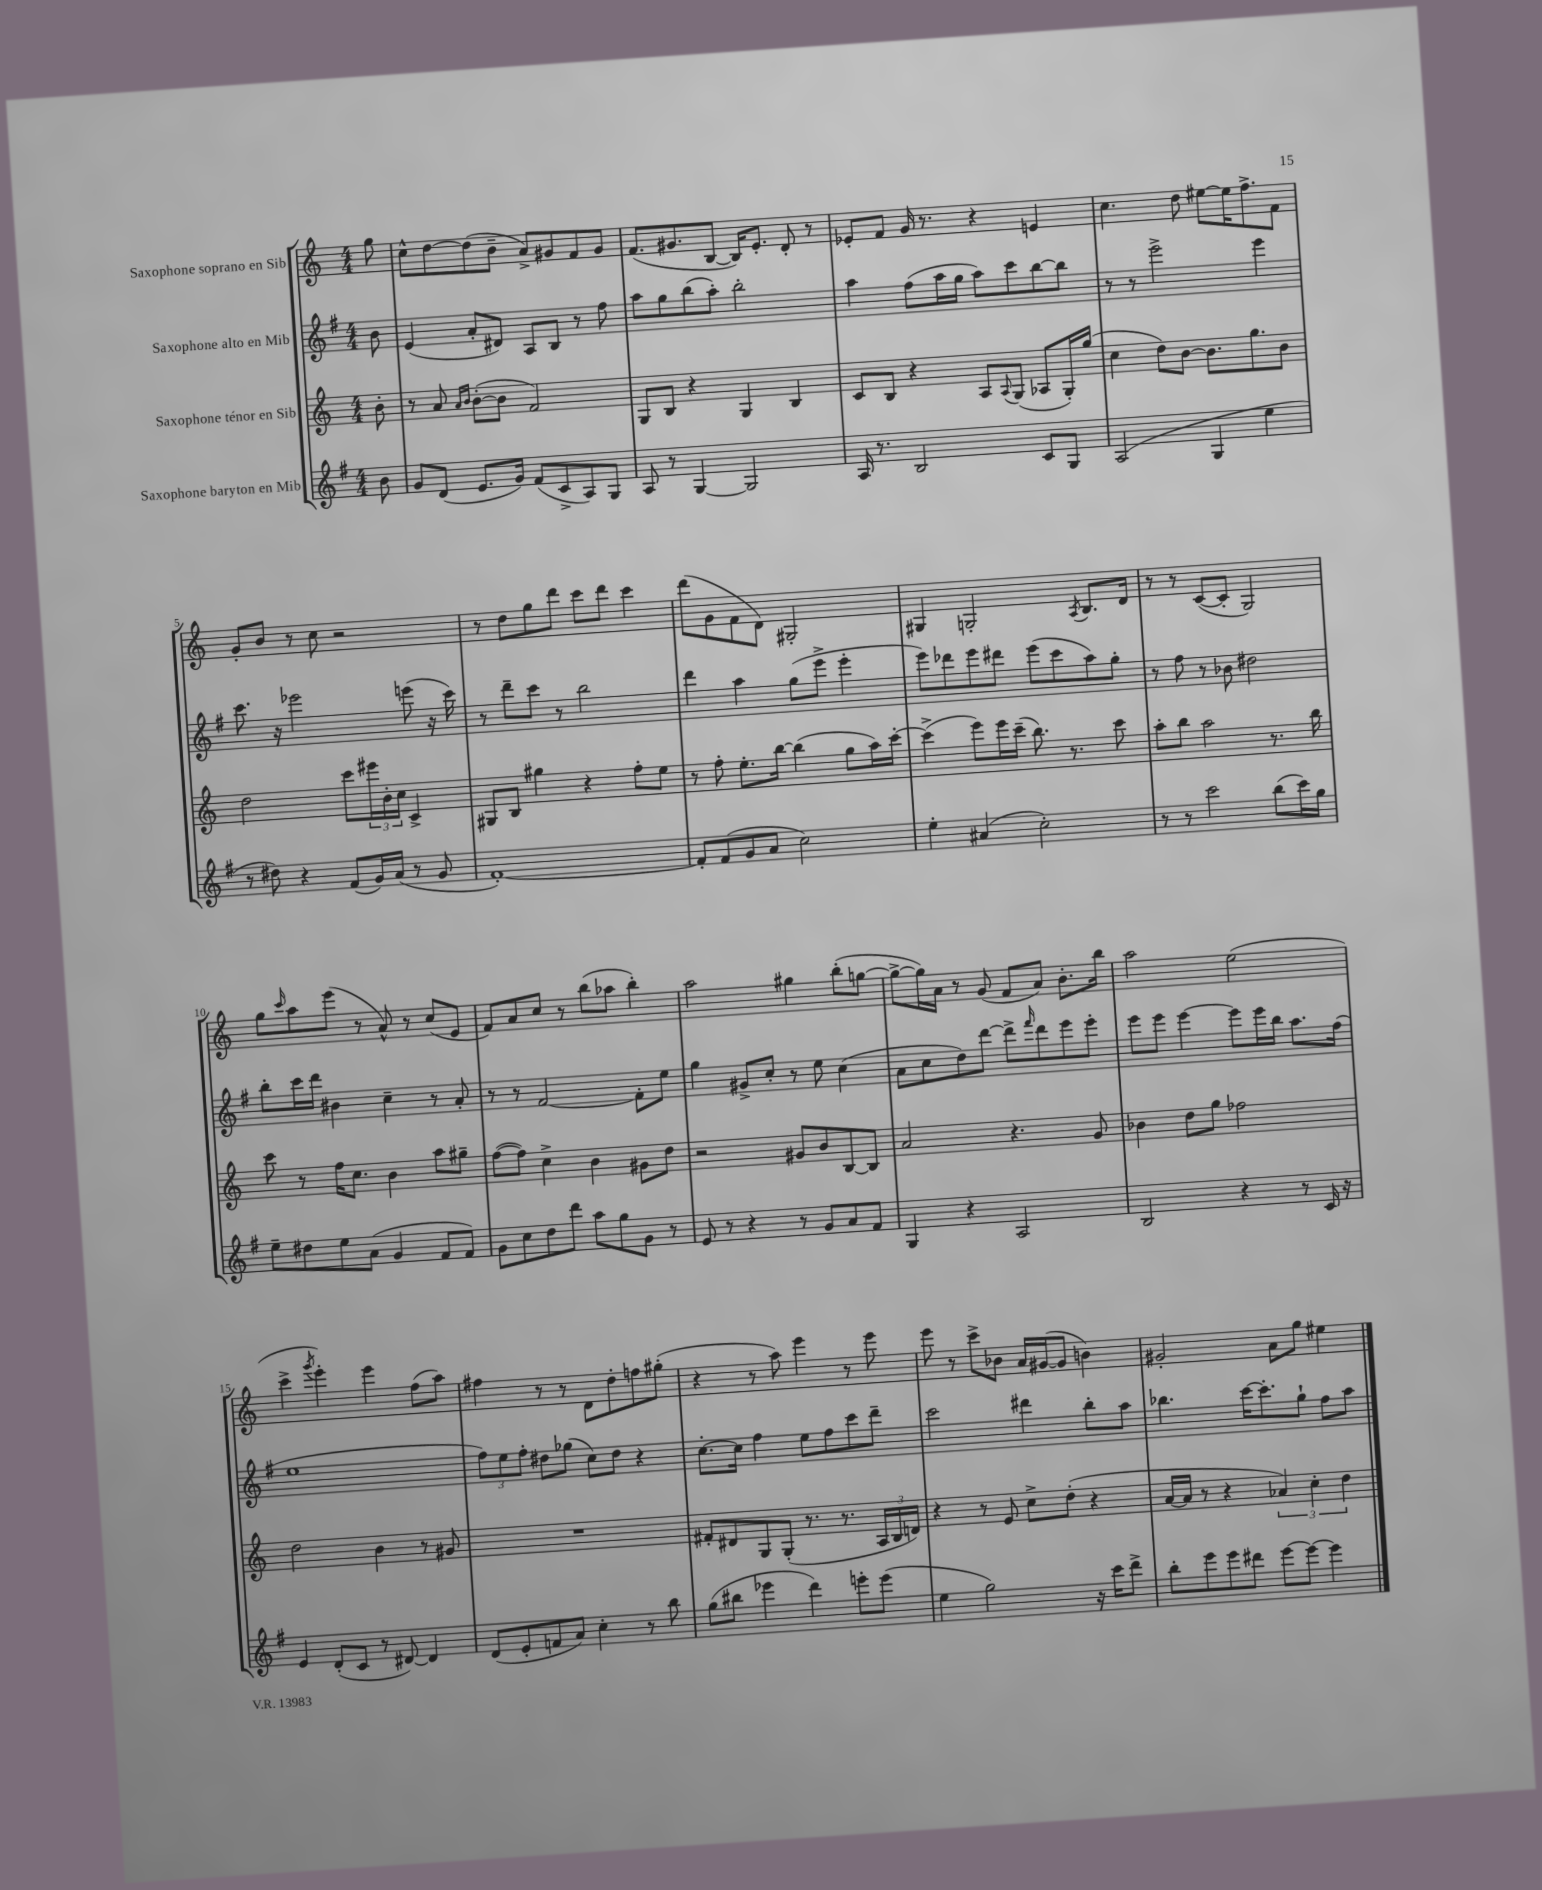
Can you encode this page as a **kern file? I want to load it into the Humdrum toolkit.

**kern	**kern	**kern	**kern
*part4	*part3	*part2	*part1
*staff4	*staff3	*staff2	*staff1
*I"Saxophone baryton en Mib	*I"Saxophone ténor en Sib	*I"Saxophone alto en Mib	*I"Saxophone soprano en Sib
*clefG2	*clefG2	*clefG2	*clefG2
*k[f#]	*k[]	*k[f#]	*k[]
*M4/4	*M4/4	*M4/4	*M4/4
=	=	=	=
8b\	8b'\	8b\	8gg\
=1	=1	=1	=1
8g/L	8r	(4e/	8cc^^\L
(8d/J	8a/	.	[8dd\
.	16qqa/LL	.	.
.	16qqb/JJ	.	.
8.e/L	([8b'\L	8a'/L	(8dd\]
.	8b\J]	8d#X/J)	8b~\J
16g/Jk)	.	.	.
(8f#/L	2f/)	8A/L	8a^/L)
8c^/	.	8B/J	8g#X/
8A/)	.	8r	8f/
8G/J	.	8ff#\	8g#/J
=2	=2	=2	=2
8A/	8G/L	8aa\L	(8.f/L
8r	8B/J	8gg\	.
.	.	.	8.g#X/
[4G/	4r	(8bb\	.
.	.	8aa'\J)	[8B/J
2G/]	4G/	2bb'\	16B/KL])
.	.	.	8.e'/J
.	4B/	.	8d'/
.	.	.	8r
=3	=3	=3	=3
16A/	8c/L	4aa\	8e-X'/L
8.r	.	.	.
.	8B/J	.	8f/J
2B/	4r	(8ff#\L	16g/
.	.	.	8.r
.	.	16aa\L	.
.	.	16gg\JJ	.
.	8A/L	8aa\L)	4r
.	8qqA/	.	.
.	(8G/J	8ccc\	.
8c/L	8A-X/L	[8bb\	4en/
8G/J	16G'/L)	8bb\J]	.
.	(16gg/JJ	.	.
=4	=4	=4	=4
(2A/	4cc\	8r	4.cc\
.	.	8r	.
.	8dd\L)	2eee^\	.
.	[8b\J	.	8dd\
4G/	8.b\L]	.	[8ee#X\L
.	.	.	16ee#\K]
.	8.gg\	.	8.ff^\
4ee\	.	4eee\	.
.	8b\J	.	8f\J
!!LO:LB:g=z
=5	=5	=5	=5
8r	2dd\	8.ccc\	8g'/L
8dd#X\)	.	.	8b/J
.	.	16r	.
4r	.	2eee-X\	8r
.	.	.	8cc\
(8f#/L	8ccc\L	.	2r
16g/L)	24eee#X\L	.	.
.	24b'\	.	.
(16a/JJ	.	.	.
.	24cc\JJ	.	.
8r	4c^/	(8eeen\	.
8g/	.	16r	.
.	.	16ccc\)	.
=6	=6	=6	=6
[1f#')	8G#X/L	8r	8r
.	8B/J	8ddd~\L	8dd\L
.	4gg#X\	8ccc\J	8gg\
.	.	8r	8ddd\J
.	4r	2bb\	8ccc\L
.	.	.	8ddd\J
.	8ff'\L	.	4ccc\
.	8ee\J	.	.
=7	=7	=7	=7
8f#'/L]	8r	4ddd\	(8ddd\L
(8f#/	8ff'\	.	8g\
8g/	8.ee'\L	4aa\	8f\
8a/J	.	.	8d\J)
.	[16bb\Jk	.	.
2cc\)	(4bb\]	(8gg\L	2G#X'/
.	.	8eee^\J	.
.	8gg\L	4eee'\	.
.	16aa\L)	.	.
.	[16ccc'\JJ	.	.
=8	=8	=8	=8
4ee'\	(4ccc^\]	8eee\L)	4G#X/
.	.	8ddd-X\	.
(4a#X/	8eee\L)	8eee\	2Gn'/
.	16eee\L	8ddd#X\J	.
.	(16ccc~\JJ	.	.
2cc'\)	8.bb\)	(8eee\L	.
.	.	8ccc\	.
.	8.r	.	.
.	.	.	8qA/
.	.	8aa\)	8.B/L
.	8ccc\	8gg'\J	.
.	.	.	16d/Jk
=9	=9	=9	=9
8r	8aa'\L	8r	8r
8r	8bb\J	8ff#\	8r
2ccc\	2aa\	8r	([8c/L
.	.	8b-X\	8c'/J]
.	.	2dd#X\	2G/)
(8bb\L	8.r	.	.
16ccc\L)	.	.	.
16gg\JJ	16bb\	.	.
!!LO:LB:g=z
=10	=10	=10	=10
8ee~\L	8ccc\	8bb'\L	8gg\L
.	.	.	16qqccc/
8dd#X\	8r	16ccc\L	8aa\
.	.	16ddd\JJ	.
8ee\	16ff\KL	4b#X\	(8eee\J
.	8.cc\J	.	.
(8a\J	.	.	8r
4g/	4b\	4cc~\	8a^^/)
.	.	.	8r
8f#/L	8aa\L	8r	(8cc/L
8f#/J)	8gg#X~\J	8a'/	8e/J
=11	=11	=11	=11
8g\L	([8ff\L	8r	8f/L)
8cc\	8ff\J])	8r	8a/
8dd\	4cc^\	[2f#/	8cc/J
8ddd\J	.	.	8r
8aa\L	4b\	.	(8bb\L
8gg\	.	.	8aa-X\J
8g\J	8g#X\L	8f#'\L]	4bb'\)
8r	8dd\J	8ee\J	.
=12	=12	=12	=12
8e/	2r	4gg\	2aa\
8r	.	.	.
4r	.	8g#X^/L	.
.	.	8cc'/J	.
8r	8g#X/L	8r	4gg#X\
8g/L	8b/	8ee\	.
8a/	[8B/	(4cc\	(8bb'\L
8f#/J	8B/J]	.	[8ggn\J
=13	=13	=13	=13
4G/	2a/	8a\L	8gg^\L_
.	.	8cc\	16gg\L])
.	.	.	16a\JJ
4r	.	8dd\)	8r
.	.	[8ddd\J	(8g/
2A/	4.r	8ddd^\L]	8f/L
.	.	16qqfff#/	.
.	.	8ddd\	8a/J)
.	.	8eee\	8.b'\L
.	8g/	8eee'\J	.
.	.	.	16bb\Jk
=14	=14	=14	=14
2B/	4b-X\	8eee\L	2aa\
.	.	8eee\J	.
.	8dd\L	[4eee\	.
.	8gg\J	.	.
4r	2ff-X\	8eee\L]	(2ee\
.	.	16eee\L	.
.	.	16bb\JJ	.
8r	.	8.aa\L	.
16c/	.	.	.
16r	.	(16ff#\Jk	.
!!LO:LB:g=z
=15	=15	=15	=15
4e/	2dd\	1ee	4ccc^\
.	.	.	8qggg/
(8d'/L	.	.	4eee'\)
8c/J	.	.	.
8r	4b\	.	4eee\
[8d#X/)	.	.	.
4d#/]	8r	.	(8ff\L
.	8g#X/	.	8aa\J)
=16	=16	=16	=16
(8d/L	1r	12ff#\L)	4ff#X\
.	.	12ee\	.
8e'/	.	.	.
.	.	12ff#'\J	.
8fn/	.	8dd#X\L	8r
8a/J)	.	(8gg-X\J	8r
4cc'\	.	8cc\L)	8d\L
.	.	8dd#\J	8dd'\
8r	.	4r	8ffn\
8bb\	.	.	(8gg#X'\J
=17	=17	=17	=17
(8gg\L	8f#X'/L	[8.cc'\L	4r
8bb#X\J	8d#X/	.	.
.	.	16cc\Jk]	.
4eee-X\	8G/	4ff#\	8r
.	(8G'/J	.	8aa\)
4ddd\)	8.r	8ee\L	4eee\
.	.	8ff#\	.
.	8.r	.	.
8eeen'\L	.	8ccc\	8r
(8eee\J	24A/LL	8ddd~\J	8eee\
.	24B/	.	.
.	24dn/JJ)	.	.
=18	=18	=18	=18
4ee\	4r	2ccc\	8eee\
.	.	.	8r
2gg\)	8r	.	8ccc^\L
.	8e/	.	8b-X\J
.	8cc^\L	4ddd#X\	16a/LL
.	.	.	([16g#X/J
.	(8dd'\J	.	8g#/J]
16r	4r	8bb'\L	4bn\)
16ccc\KL	.	.	.
8ddd^\J	.	8aa\J	.
=19	=19	=19	=19
8bb'\L	[16a/LL	4.bb-X\	2g#X'/
.	16a/JJ]	.	.
8eee\	8r	.	.
8eee\	4r	.	.
8ddd#X\J	.	[16ccc\KL	.
.	.	8.ccc'\]	.
[8eee\L	6a-X/)	.	8a\L
8eee\J_	.	8gg`\J	8gg\J
.	6cc'\	.	.
4eee\]	.	8ff#\L	4ee#X\
.	6dd\	.	.
.	.	8aa\J	.
==	==	==	==
*-	*-	*-	*-
